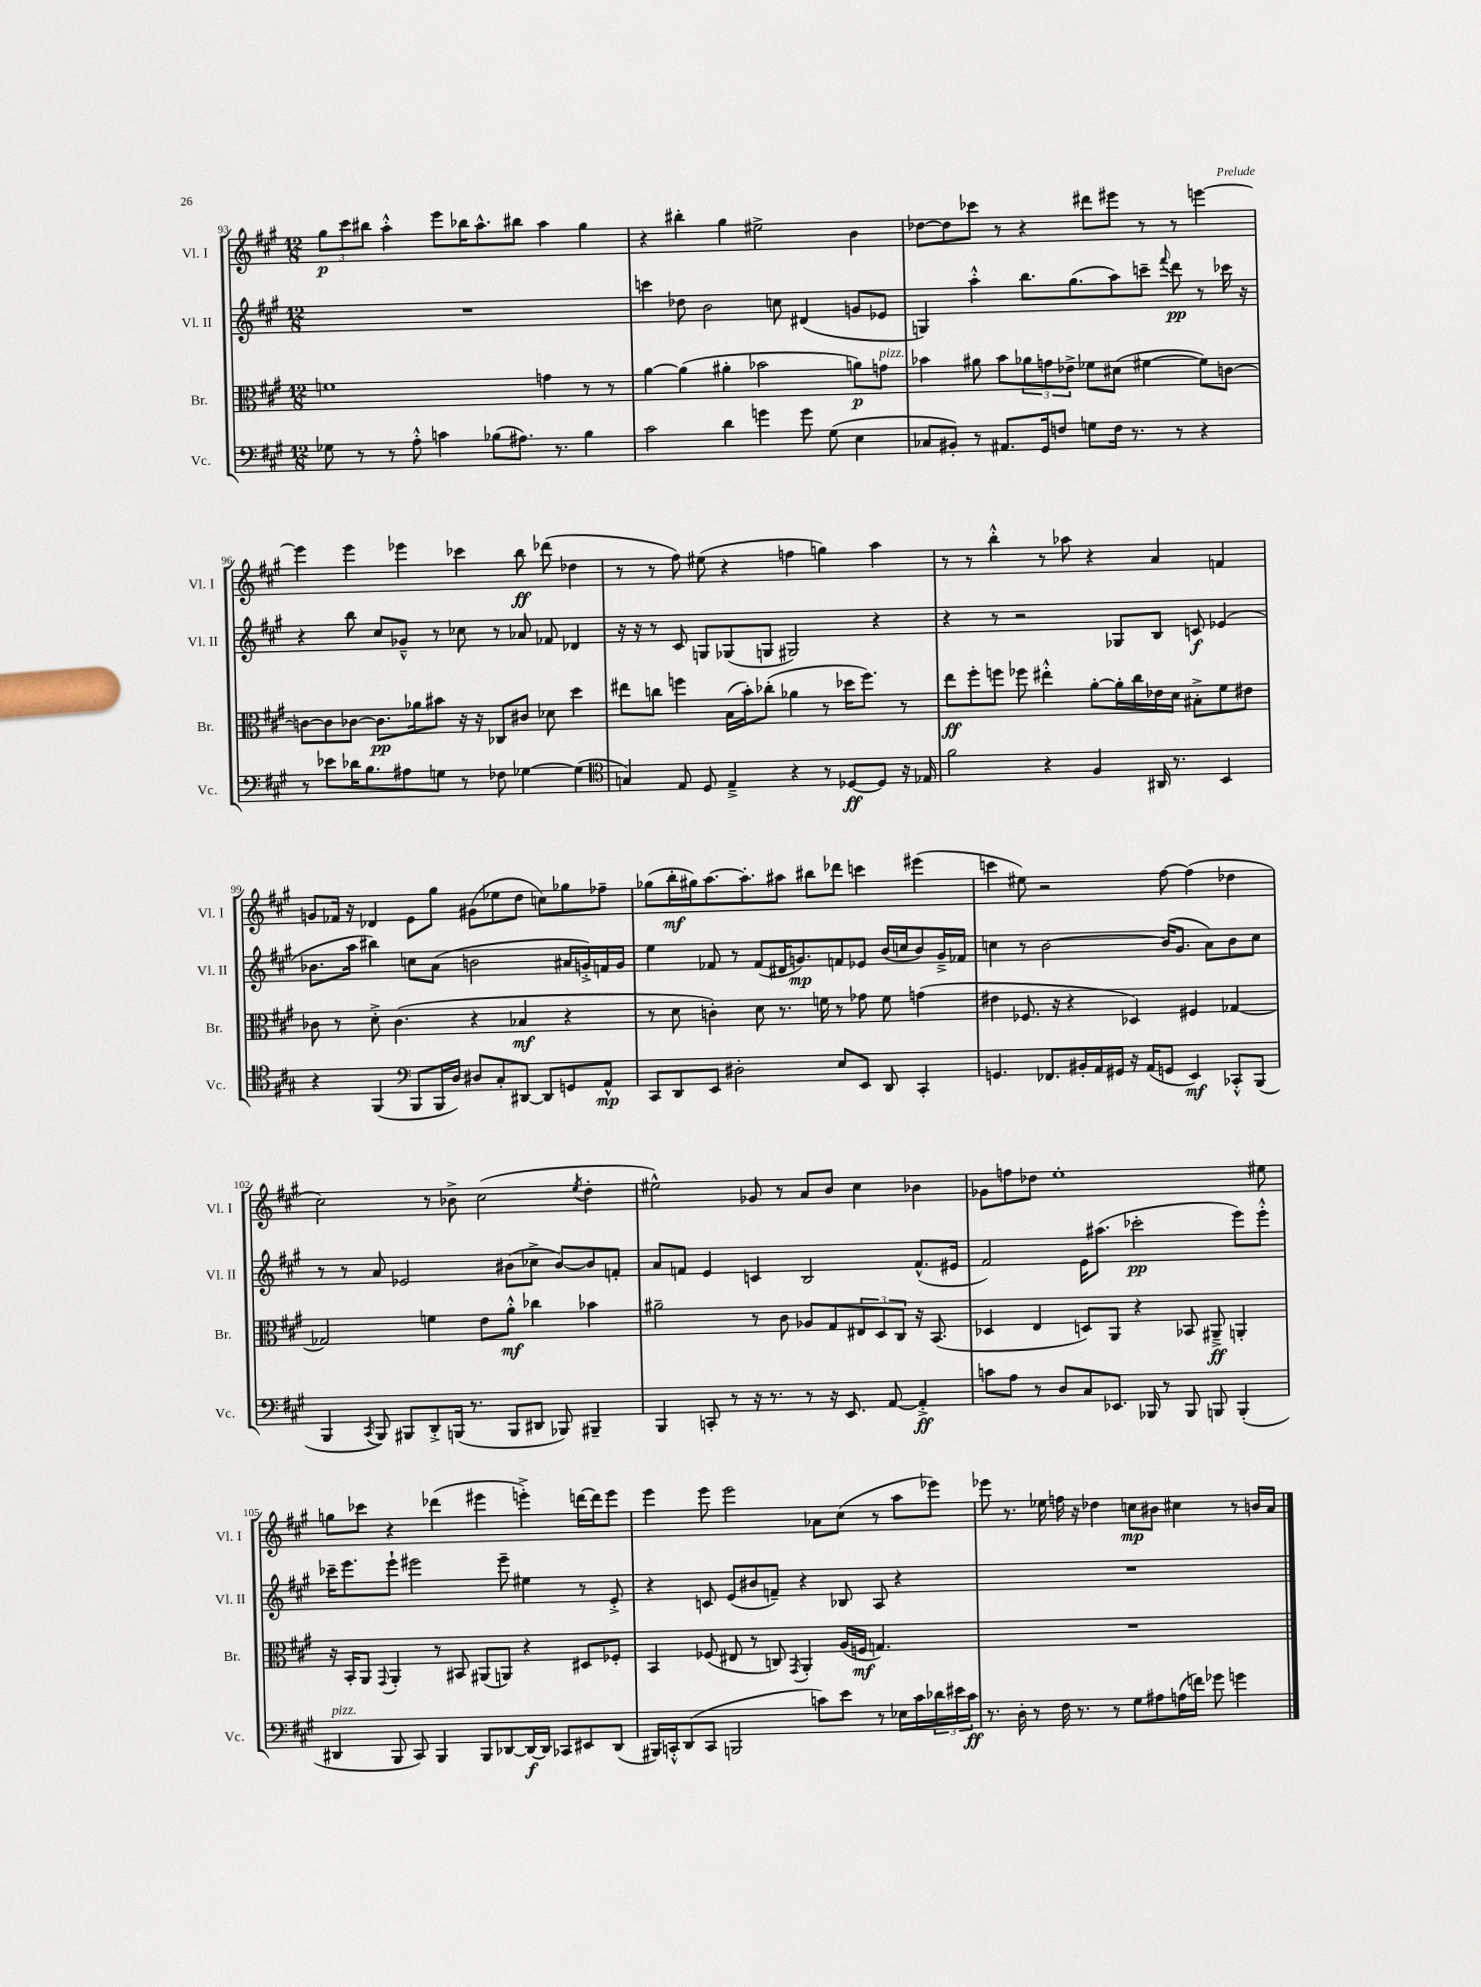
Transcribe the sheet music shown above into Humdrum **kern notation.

**kern	**dynam	**kern	**dynam	**kern	**dynam	**kern	**dynam
*part4	*part4	*part3	*part3	*part2	*part2	*part1	*part1
*staff4	*staff4	*staff3	*staff3	*staff2	*staff2	*staff1	*staff1
*I"Vc.	*	*I"Br.	*	*I"Vl. II	*	*I"Vl. I	*
*I'Vc.	*	*I'Br.	*	*I'Vl. II	*	*I'Vl. I	*
*clefF4	*	*clefC3	*	*clefG2	*	*clefG2	*
*k[f#c#g#]	*	*k[f#c#g#]	*	*k[f#c#g#]	*	*k[f#c#g#]	*
*M12/8	*	*M12/8	*	*M12/8	*	*M12/8	*
=93	=93	=93	=93	=93	=93	=93	=93
8G-X\	.	1fn	.	1.r	.	12gg#\L	p
.	.	.	.	.	.	12ccc#\	.
8r	.	.	.	.	.	.	.
.	.	.	.	.	.	12bb#X\J	.
8r	.	.	.	.	.	4aa'^^\	.
8A'^^\	.	.	.	.	.	.	.
4cn\	.	.	.	.	.	8eee\L	.
.	.	.	.	.	.	16bb-X\K	.
.	.	.	.	.	.	8.aa^^\	.
(8B-X\L	.	.	.	.	.	.	.
8.A#X\J)	.	.	.	.	.	8bb#X\J	.
.	.	4gn\	.	.	.	4aa\	.
8.r	.	.	.	.	.	.	.
4B-\	.	8r	.	.	.	4gg#\	.
.	.	8r	.	.	.	.	.
=94	=94	=94	=94	=94	=94	=94	=94
2c#\	.	[4a\	.	4cccn\	.	4r	.
.	.	(4a\]	.	8dd-X\	.	4bb#X'\	.
.	.	.	.	2b\	.	.	.
4d\	.	4a#X'\	.	.	.	4gg#\	.
4gn\	.	2b-X\	.	.	.	2ee#X^\	.
.	.	.	.	8ccn\	.	.	.
8g\	.	.	.	(4d#X/	.	.	.
(8G#\	.	.	.	.	.	.	.
4E\	.	8an\L)	p	8gn/L	.	4b\	.
!	!	!LO:TX:a:i:t=pizz.	!	!	!	!	!
.	.	8gn\J	.	8e-X/J	.	.	.
=95	=95	=95	=95	=95	=95	=95	=95
8C-X/L	.	4b-X\	.	4Gn/)	.	[8dd-X\L	.
8BB#X'/J)	.	.	.	.	.	8dd-\]	.
8r	.	8a#X\	.	4aa'^^\	.	8ccc-X\J	.
8.AA#X/L	.	8b-\L	.	.	.	8r	.
.	.	12a-X\	.	8.bb\L	.	4r	.
16GG#/k	.	.	.	.	.	.	.
.	.	12gn\	.	.	.	.	.
8Fn/J	.	.	.	.	.	.	.
.	.	12e-X^\J	.	.	.	.	.
.	.	.	.	(8.gg#\	.	.	.
8Gn\L	.	8f-X\L	.	.	.	8ddd#X\L	.
16F\Jk	.	(8d#X\J	.	8aa\)	.	8eee#X\J	.
8.r	.	.	.	.	.	.	.
.	.	[4f#X\	.	8cccn~\J	.	8r	.
.	.	.	.	8qqfff#/	.	.	.
8r	.	.	.	8ddd\	pp	8r	.
4r	.	8f#\L])	.	8r	.	[4eeen\	.
.	.	[8cn\J	.	16ccc-X\	.	.	.
.	.	.	.	16r	.	.	.
!!LO:LB:g=z
=96	=96	=96	=96	=96	=96	=96	=96
8r	.	8cn\L_	.	4r	.	4eee\]	.
8e-X\L	.	8c\]	.	.	.	.	.
16d-X\K	.	[8c-X\J	.	8bb\	.	4eee\	.
8.B\	.	.	.	.	.	.	.
.	.	8.c-\L]	pp	8cc#/L	.	.	.
8A#X\	.	.	.	8g-X~^^/J	.	4eee-X\	.
.	.	16a-X\k	.	.	.	.	.
8Gn\J	.	8b#X\J	.	8r	.	.	.
8r	.	16r	.	8cc-X\	.	4ccc-X\	.
.	.	16r	.	.	.	.	.
8F-X\	.	8C-X/L	.	8r	.	.	.
[4G-X\	.	8c#X/J	.	8a-X/	.	8bb\	ff
.	.	8d-X\	.	8f-X/	.	(8ddd-X\	.
(4G-\]	.	4dd\	.	4d-X/	.	4dd-X\	.
=97	=97	=97	=97	=97	=97	=97	=97
*clefC4	*	*	*	*	*	*	*
4Gn/)	.	8ee#X\L	.	16r	.	8r	.
.	.	.	.	16r	.	.	.
.	.	8ccn\J	.	8r	.	8r	.
8E/	.	4ffn\	.	8c#/	.	8ff#\)	.
8D/	.	.	.	8Gn/L	.	(8ee#X\	.
4E~^/	.	(16B\LL	.	(8G-X/	.	4r	.
.	.	16b'\J)	.	.	.	.	.
.	.	(8cc-X'\J	.	8Gn/J	.	.	.
4r	.	4a-X\	.	2G#X/)	.	4ffn\	.
8r	.	8r	.	.	.	4ggn\)	.
[8D-X/L	ff	16dd-X\KL	.	.	.	.	.
.	.	8.ff\J)	.	.	.	.	.
8D-/J]	.	.	.	4r	.	4aa\	.
16r	.	8r	.	.	.	.	.
16E-X/	.	.	.	.	.	.	.
=98	=98	=98	=98	=98	=98	=98	=98
2f#\	.	8ee\L	ff	4r	.	8r	.
.	.	8ff#'\	.	.	.	8r	.
.	.	8ffn\J	.	8r	.	4bb'^^\	.
.	.	8ff-X\	.	2r	.	.	.
4r	.	4ee#X'^^\	.	.	.	8r	.
.	.	.	.	.	.	8aa-X\	.
4F#/	.	[8a'\L	.	.	.	4r	.
.	.	16a'\L]	.	8G-X/L	.	.	.
.	.	16cc#\	.	.	.	.	.
16AA#X/	.	16e-X\	.	8B/J	.	4a/	.
8.r	.	16d\JJ	.	.	.	.	.
.	.	8B#X'^\L	.	8cn/	f	.	.
4BB/	.	8f#\	.	(4e-X/	.	4fn/	.
.	.	8e#X\J	.	.	.	.	.
!!LO:LB:g=z
=99	=99	=99	=99	=99	=99	=99	=99
4r	.	8c-X\	.	8.b-X\L	.	8gn/L	.
.	.	8r	.	.	.	16f-X/Jk	.
.	.	.	.	16aa\Jk	.	16r	.
(4FF#/	.	8d'^\	.	4bb#X\)	.	4d-X/	.
.	.	(4.c-\	.	.	.	.	.
*clefF4	*	*	*	*	*	*	*
8BBB/L	.	.	.	8ccn\L	.	8e\L	.
16BBB/L	.	.	.	(8a\J	.	8gg#\J	.
16D/JJ)	.	.	.	.	.	.	.
8D#X/L	.	4r	.	2bn\	.	(8g#X\L	.
8C#'/	.	.	.	.	.	8ee-X\	.
[8DD#X/J	.	4B-X/	mf	.	.	8dd\J	.
8DD#/L]	.	.	.	.	.	8ccn\L)	.
8GGn/	.	4r	.	16a#X/LL	.	8gg-X\	.
.	.	.	.	16gn'^/)	.	.	.
8AA^^/J	mp	.	.	16fn/	.	8ff-X~\J	.
.	.	.	.	16g/JJ	.	.	.
=100	=100	=100	=100	=100	=100	=100	=100
8CC#/L	.	8r	.	4ee\	.	(8gg-X\L	.
8DD/	.	8d\	.	.	.	16bb'\L	mf
.	.	.	.	.	.	16gg#X\J)	.
8EE/J	.	4cn'\)	.	8f-X/	.	[8.aa\	.
2D#X'\	.	.	.	8r	.	.	.
.	.	.	.	.	.	8.aa'\]	.
.	.	8d\	.	(8f-/L	.	.	.
.	.	8.r	.	16d#X/K	.	8aa#X\J	.
.	.	.	.	8.gn/)	mp	.	.
.	.	.	.	.	.	8bb#X\L	.
.	.	16fn\	.	.	.	.	.
8E/L	.	8r	.	8fn/	.	8ddd-X\J	.
8EE/J	.	8g-X\	.	8e-X/J	.	4cccn\	.
8DD/	.	8f\	.	(16b/LL	.	.	.
.	.	.	.	16ccn/J	.	.	.
4CC#'/	.	(4gn\	.	8b/)	.	(4eee#X\	.
.	.	.	.	16g~^/L	.	.	.
.	.	.	.	16f-X/JJ	.	.	.
=101	=101	=101	=101	=101	=101	=101	=101
4.GGn/	.	4e#X\	.	4ccn\	.	4cccn\	.
.	.	8.F-X/	.	8r	.	8ee#X\)	.
8.FF-X/L	.	.	.	[2b\	.	2r	.
.	.	16r	.	.	.	.	.
.	.	4r	.	.	.	.	.
16BB#X'/L	.	.	.	.	.	.	.
16AA/	.	.	.	.	.	.	.
16GG#X/JJ	.	.	.	.	.	.	.
16r	.	4D-X/)	.	.	.	.	.
(16AA/KL	.	.	.	.	.	.	.
8GGn/J	.	.	.	(16b/KL]	.	[8ff#\	.
.	.	.	.	8.g#/J	.	.	.
4EE/)	mf	4F#X/	.	.	.	(4ff#\]	.
.	.	.	.	8a\L)	.	.	.
8CC-X'^^/L	.	[4G-X/	.	8b\	.	4dd-X\	.
(8BBB/J	.	.	.	8cc\J	.	.	.
!!LO:LB:g=z
=102	=102	=102	=102	=102	=102	=102	=102
4BBB/	.	2G-X/]	.	8r	.	2cc#\)	.
.	.	.	.	8r	.	.	.
8qCC#/	.	.	.	.	.	.	.
8BBB/)	.	.	.	8a/	.	.	.
8BBB#X/L	.	.	.	2e-X/	.	.	.
8DD'^/	.	4fn\	.	.	.	8r	.
(16BBBn/Jk	.	.	.	.	.	8b-X^\	.
8.r	.	.	.	.	.	.	.
.	.	8e\L	.	.	.	(2cc#\	.
8BBB/L	.	8a'^^\J	mf	(8b#X\L	.	.	.
8DD#X/J	.	4cc-X\	.	8cc-X^\J	.	.	.
8BBB-X/)	.	.	.	[8b#/L)	.	.	.
.	.	.	.	.	.	8qee/	.
4BBB#X~/	.	4b-X\	.	8b#/]	.	4dd'\	.
.	.	.	.	8fn'/J	.	.	.
=103	=103	=103	=103	=103	=103	=103	=103
4BBB/	.	2a#X~\	.	8a/L	.	2ee#X^^\)	.
.	.	.	.	8fn/J	.	.	.
8CCn'/	.	.	.	4e/	.	.	.
8r	.	.	.	.	.	.	.
16r	.	8r	.	4cn/	.	8g-X/	.
8.r	.	.	.	.	.	.	.
.	.	8c#\	.	.	.	8r	.
8r	.	8A-X/L	.	2B/	.	8a/L	.
16r	.	8G#/	.	.	.	8b/J	.
8.EE/	.	.	.	.	.	.	.
.	.	12E#X/	.	.	.	4cc#\	.
.	.	12D/	.	.	.	.	.
[8AA/	.	.	.	.	.	.	.
.	.	12C#/J	.	.	.	.	.
4AA'^/]	ff	16r	.	(8.f^^/L	.	4b-X\	.
.	.	(8.BB/	.	.	.	.	.
.	.	.	.	16e#X/Jk	.	.	.
=104	=104	=104	=104	=104	=104	=104	=104
8cn\L	.	4D-X/	.	2f#/)	.	8g-X\L	.
8A\J	.	.	.	.	.	8ffn\	.
8r	.	4E/	.	.	.	8dd-X\J	.
8D/L	.	.	.	.	.	1ee'	.
8C#/	.	8Dn/L)	.	16e\KL	.	.	.
.	.	.	.	(8.aa#X\J	.	.	.
8.EE-X/J	.	8AA/J	.	.	.	.	.
.	.	4r	.	2ccc-X'\	pp	.	.
16BBB-X/	.	.	.	.	.	.	.
8r	.	.	.	.	.	.	.
8BBB-/	.	8BB-X/	.	.	.	.	.
8BBBn/	.	8AA#X~^/	ff	.	.	.	.
(4BBB'/	.	4AAn'/	.	8eee\L)	.	.	.
.	.	.	.	8eee'^^\J	.	8ee#X\	.
!!LO:LB:g=z
=105	=105	=105	=105	=105	=105	=105	=105
!LO:TX:a:i:t=pizz.	!	!	!	!	!	!	!
4DD#X/	.	16r	.	16ccc-X~\KL	.	8ggn\L	.
.	.	16BB'/KL	.	8.eee\	.	.	.
.	.	8AA/J	.	.	.	8ccc-X\J	.
.	.	8qqGG#/	.	.	.	.	.
8BBB/	.	4AA'/	.	8eee`\J	.	4r	.
8CC#/)	.	.	.	2eee#X\	.	.	.
4BBB/	.	8r	.	.	.	(4ddd-X\	.
.	.	8BB#X/	.	.	.	.	.
8BBB/L	.	(8AA#X/L	.	.	.	4eee#X\	.
[8DD-X/	.	8AAn/J)	.	8eee#~\	.	.	.
16DD-/L_	f	4r	.	4ee#X\	.	4eeen'^\)	.
16DD-/JJ]	.	.	.	.	.	.	.
8CC-X/L	.	.	.	.	.	.	.
8EE#X/	.	8D#X/L	.	8r	.	[16dddn\LL	.
.	.	.	.	.	.	16ddd\J]	.
(8DD-/J	.	8F-X'/J	.	8e'^/	.	8eee\J	.
=106	=106	=106	=106	=106	=106	=106	=106
16BBB#X/LL)	.	4BB/	.	4r	.	4eee\	.
16CCn'^^/J	.	.	.	.	.	.	.
(8DD/	.	.	.	.	.	.	.
8CC/J	.	(8F-X/	.	8cn/	.	8eee\	.
2BBBn/	.	8E#X/	.	(8e/L	.	2eee\	.
.	.	8r	.	8b#X/	.	.	.
.	.	8Cn/)	.	8fn~/J)	.	.	.
.	.	8qGG#/	.	.	.	.	.
.	.	4AA'/	.	4r	.	.	.
8cn\L)	.	.	.	.	.	8a-X\L	.
8e\J	.	(16A/LL	.	8B-X/	.	(8cc#\J	.
.	.	16Fn/JJ	mf	.	.	.	.
8r	.	4.Gn/)	.	8A/	.	8r	.
16E-X\LL	.	.	.	4r	.	8aa\L	.
16c\	.	.	.	.	.	.	.
24d-X\	.	.	.	.	.	8eee-X\J)	.
24e#X\	.	.	.	.	.	.	.
24c\JJ	ff	.	.	.	.	.	.
=107	=107	=107	=107	=107	=107	=107	=107
8.r	.	1.r	.	1.r	.	8eee-X\	.
.	.	.	.	.	.	8.r	.
16D'\	.	.	.	.	.	.	.
8r	.	.	.	.	.	.	.
.	.	.	.	.	.	16ee-X\	.
16F#\	.	.	.	.	.	16ffn\	.
8.r	.	.	.	.	.	16r	.
.	.	.	.	.	.	4dd-X\	.
8r	.	.	.	.	.	.	.
8G#\L	.	.	.	.	.	8ccn\L	mp
8A#X\	.	.	.	.	.	8b#X\J	.
(16An\L	.	.	.	.	.	4cc#X\	.
16fn\JJ)	.	.	.	.	.	.	.
8g-X\	.	.	.	.	.	.	.
4gn\	.	.	.	.	.	8r	.
.	.	.	.	.	.	16bn/LL	.
.	.	.	.	.	.	16a/JJ	.
==	==	==	==	==	==	==	==
*-	*-	*-	*-	*-	*-	*-	*-
